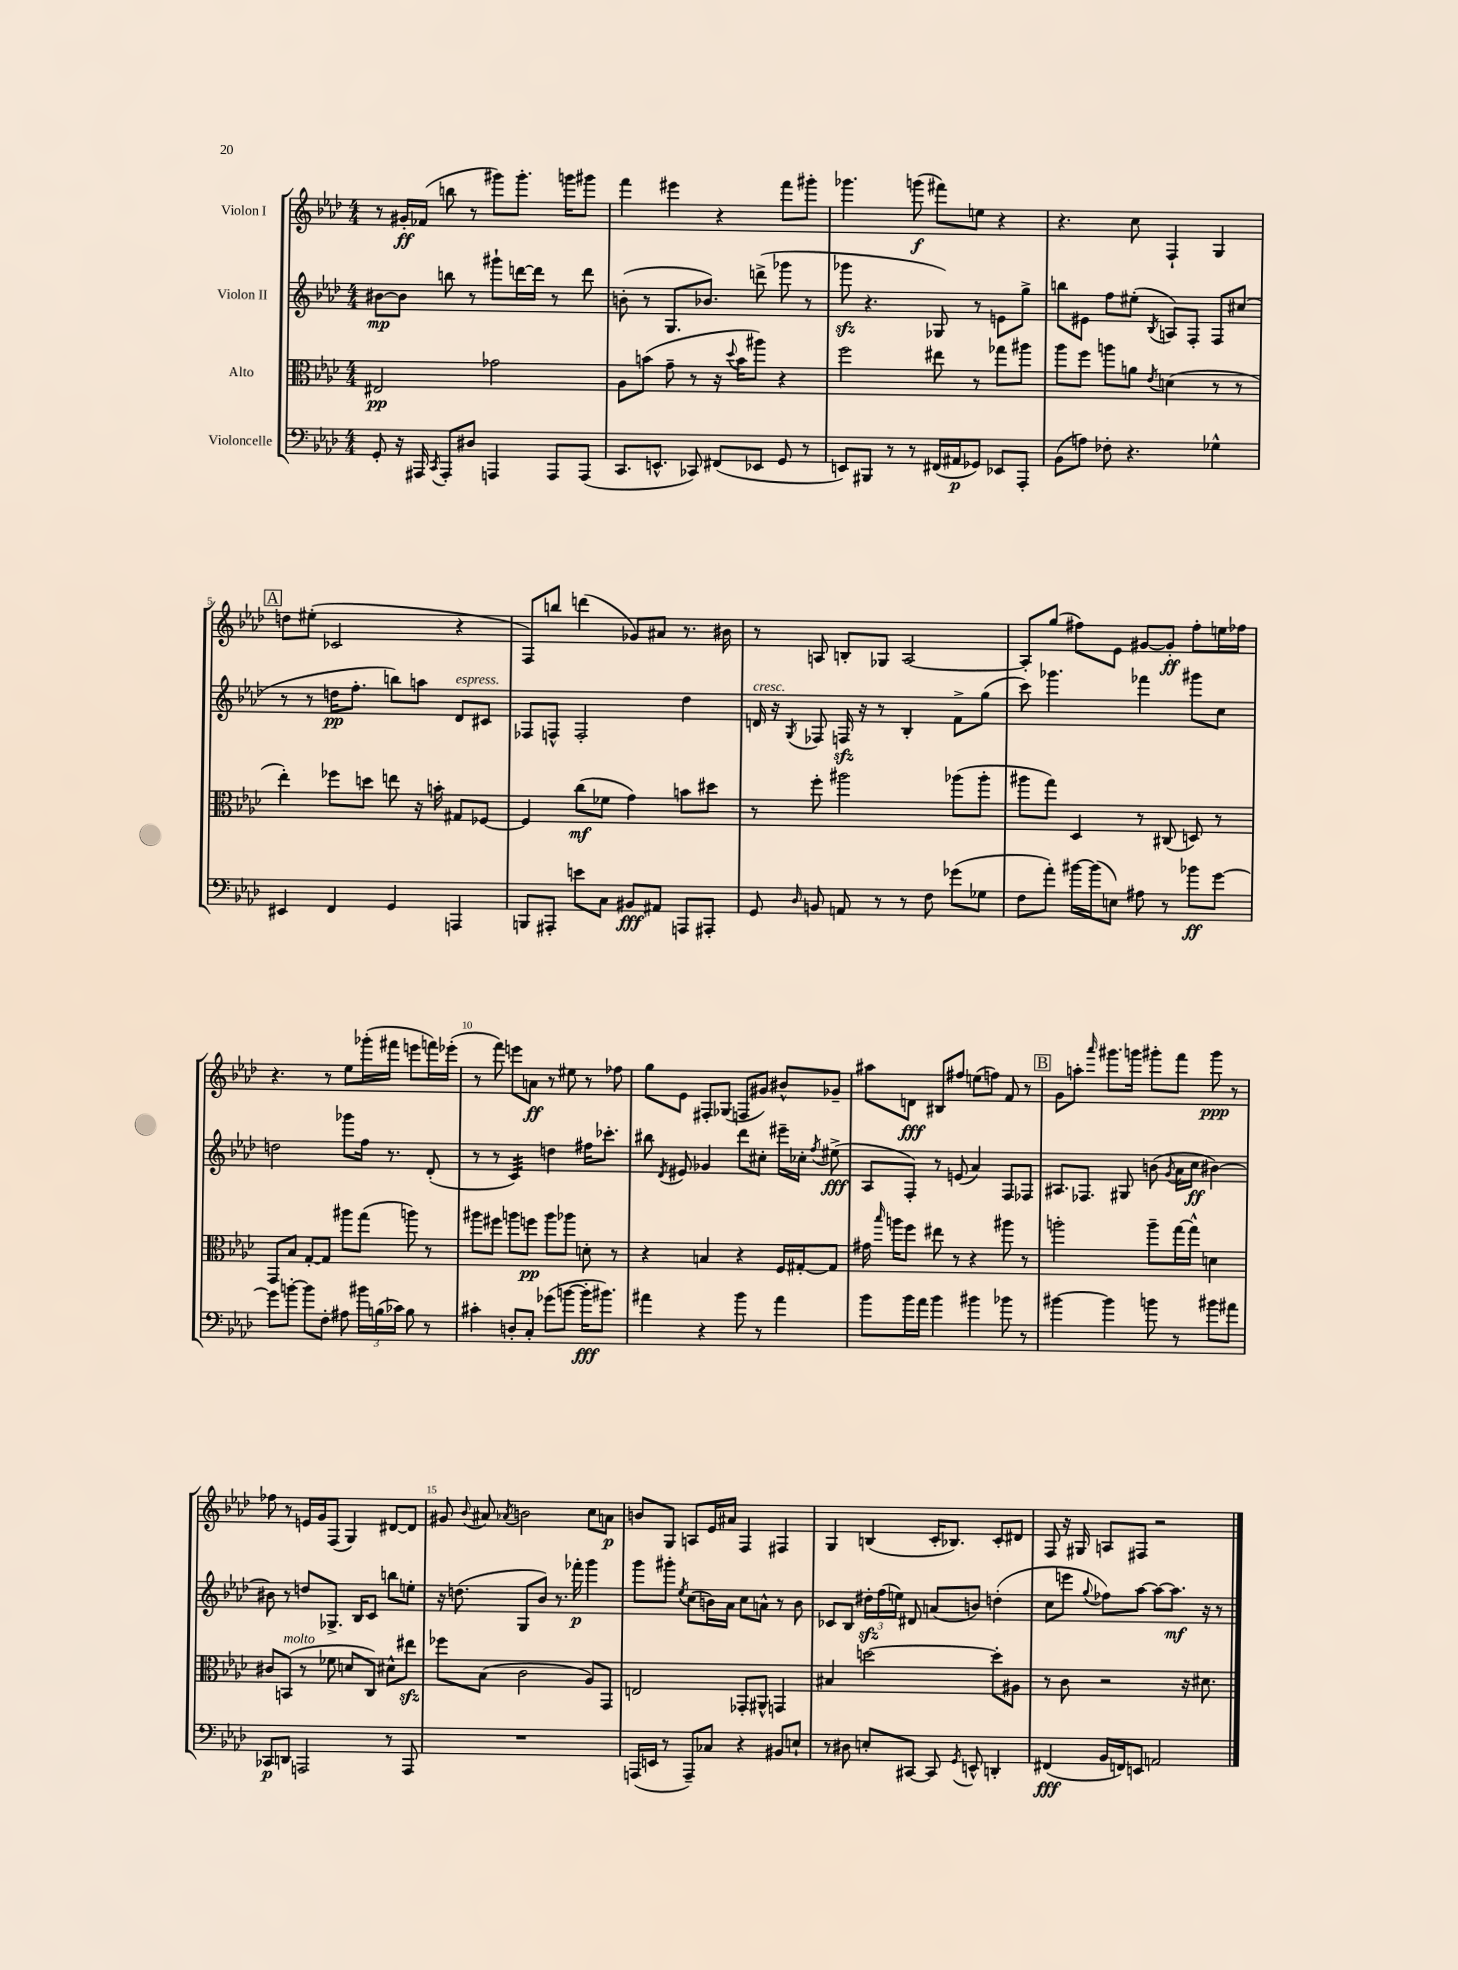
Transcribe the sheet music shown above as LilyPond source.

<<
\new StaffGroup <<
\new Staff = "s0" \with { instrumentName = "Violon I" } {
    \clef treble \key aes \major \numericTimeSignature \time 4/4
    \autoBeamOff r8 gis'16[-.\ff fes'16]( b''8 r8 gis'''8[) gis'''8.]-. g'''16[ gis'''8] |
    f'''4 eis'''4 r4 f'''8[ gis'''8]-. |
    ges'''4. g'''8\f( fis'''8[) e''8] r4 |
    r4. c''8 f4-! g4 |
    \mark \markup { \box "A" } d''8[ eis''8]-.( ces'2 r4 |
    f8[) b''8] d'''4( ges'8[) ais'8] r8. bis'16 |
    r8 a8 b8[-. ges8] a2~ |
    a8[-. g''8]( fis''8[) ees'8] gis'8[~ gis'8]-.\ff fis''8[-. e''16 fes''16] |
    r4. r8 ees''8[ ges'''16-.( fis'''16] e'''8[ f'''16) ees'''16]-.( |
    r8 f'''8) e'''8[ a'8]\ff r8 eis''8 r8 fes''8 |
    g''8[ ees'8] fis8[-. ges8]( f8[ gis'8]) bis'8[-^ ges'8]-- |
    ais''8[ d'8]\fff bis8[ fis''8] e''8[( f''8]) f'8 r8 |
    \mark \markup { \box "B" } g'8[ a''8]-. \grace { aes'''16 } gis'''8.[ g'''16] gis'''8[-. f'''8] gis'''8\ppp r8 |
    fes''8 r8 e'16[ g'16 f8]( g4) dis'8[~ dis'8] |
    gis'8 \appoggiatura { bes'8 } ais'8 \acciaccatura { aes'8 } b'2 c''8[ a'8]\p |
    b'8[ g8] a8[ ees'16 ais'16] f4 fis4 |
    g4 b4( c'16[-. bes8.]) c'8[-. dis'8] |
    f8 r16 gis16 a8[ fis8] r2 \bar "|." |
}
\new Staff = "s1" \with { instrumentName = "Violon II" } {
    \clef treble \key aes \major \numericTimeSignature \time 4/4
    \autoBeamOff bis'8[~\mp bis'8] b''8 r8 gis'''8[-! d'''16~ d'''16] r8 d'''8 |
    b'8-.( r8 g8.[ bes'8.]) d'''8->( ges'''8 r8 |
    ges'''8\sfz r4. ges8) r8 e'8[ g''8]-> |
    b''8[ eis'8] f''8[ eis''8]-.( \acciaccatura { bes8 } a8[) f8]-. f8[ cis''8]( |
    \mark \markup { \box "A" } r8 r8 d''16[\pp f''8.]-. b''8[) a''8] des'8[^\markup { \italic "espress." } cis'8] |
    fes8[ f8]-^ f2-. des''4 |
    d'16^\markup { \italic "cresc." } r16 \acciaccatura { g8 } fes8 f16\sfz r16 r8 bes4-. f'8[-> g''8]( |
    c'''8) ges'''4. fes'''4 gis'''8[ c''8] |
    d''2 ges'''8[ f''16] r8. des'8-.( |
    r8 r8 c'4:32) d''4 fis''16[ ces'''8.]-. |
    bis''8 \acciaccatura { des'8 } eis'8 ges'4 des'''8[ cis''8]-. eis'''16[-- ces''16]-. \acciaccatura { f''8 } eis''8->\fff( |
    aes8[ f8]-.) r8 e'8( aes'4) f8[ fes8] |
    \mark \markup { \box "B" } ais8.[ fes8.] gis8 b'8( \acciaccatura { g'8 } aes'16[ c''16]\ff bis'4~) |
    bis'8 r8 d''8[ ges8.]-> bes16[ c'8] b''8[ e''8]-. |
    r16 d''8.( g8[ bes'8]) r8. fes'''16-.\p g'''4 |
    g'''8[ gis'''8]-. \acciaccatura { ees''8 } c''8[( b'16) aes'16] c''8[ a'8]-^ r8 b'8 |
    ces'8[ bes8] \tuplet 3/2 { dis''16[-.\sfz f''16( e''16]) } dis'8 a'8[( b'8]) d''4-.( |
    c''8[ e'''8] \appoggiatura { g''8 } fes''8[) aes''8]~ aes''8[~ aes''8.]\mf r16 r8 \bar "|." |
}
\new Staff = "s2" \with { instrumentName = "Alto" } {
    \clef alto \key aes \major \numericTimeSignature \time 4/4
    \autoBeamOff eis2\pp ges'2 |
    aes8[ b'8]( g'8-- r8 r16 \appoggiatura { des''8 } b'16[ ais''8]) r4 |
    f''2 eis''8 r8 ges''8[ ais''8] |
    aes''8[ f''8] a''8[ a'8] \acciaccatura { ees'8 } d'4( r8 r8 |
    \mark \markup { \box "A" } ees''4-.) fes''8[ d''8] e''8 r16 b'16-. gis8[ fes8]~ |
    fes4 c''8[\mf( fes'8] g'4) b'8[ dis''8] |
    r8 f''8-. ais''2 aes''8[( aes''8]-. |
    ais''8[ g''8]) des4 r8 cis8( d8) r8 |
    g,8[ bes8] g8[~-. g8] ais''8[ g''8]( a''8) r8 |
    ais''8[ fis''8] a''8[ f''8]\pp a''8[ aes''8] d'8-. r8 |
    r4 b4 r4 f16[ gis16~-. gis8] |
    gis'16 \grace { bes''16 } a''16[ f''8] eis''8 r8 r4 ais''8 r8 |
    \mark \markup { \box "B" } a''2-. a''8[-- g''16~ g''16]-^ d'4 |
    cis'8[ b,8]^\markup { \italic "molto" }( r8 fes'8 d'8[ c8]) dis'8[-^ eis''8]\sfz |
    fes''8[ bes8]( c'2 aes8[) g,8] |
    e2 ges,8[-. ais,8]-^ g,4 |
    bis4 d''2~ d''8[-. ais8] |
    r8 c'8 r2 r16 dis'8. \bar "|." |
}
\new Staff = "s3" \with { instrumentName = "Violoncelle" } {
    \clef bass \key aes \major \numericTimeSignature \time 4/4
    \autoBeamOff g,8-. r16 ais,,16 \acciaccatura { c,8 } ais,,8[-. dis8] a,,4 a,,8[ a,,8]( |
    c,8.[ e,8.]-^ ces,8) fis,8[( ees,8] g,8 r8 |
    e,8[) bis,,8] r8 r8 fis,16[( ais,16\p ges,8]) ees,8[ aes,,8]-. |
    bes,8[( a8]) fes8-. r4. ges4-^ |
    \mark \markup { \box "A" } eis,4 f,4 g,4 a,,4 |
    b,,8[ ais,,8]-. e'8[ c8] bis,8[\fff ais,8] a,,8[ ais,,8]-. |
    g,8 \grace { des16 } b,8 a,8 r8 r8 f8 ges'8[( ges8] |
    f8[ aes'8]-.) bis'16[~ bis'16( e8]) ais8 r8 bes'8[\ff g'8]~ |
    g'8[ b'8]~-. b'8[ f8]-. ais8 \tuplet 3/2 { bis'16[ b16( ces'16]) } b8 r8 |
    cis'4-. d8[-. c8]-. ges'8[( b'8]~ b'16[-.\fff bis'8.]) |
    ais'4 r4 bes'8 r8 ais'4 |
    bes'8[ bes'16 aes'16] bes'4 bis'4 bes'8 r8 |
    \mark \markup { \box "B" } bis'4~ bis'4 b'8 r8 bis'8[ ais'8] |
    ces,8[\p d,8] a,,2 r8 a,,8 |
    R1 |
    a,,16[( e,16] r8 a,,8[--) ces8] r4 bis,8[ e8]-! |
    r8 dis8 e8[-. cis,8]~ cis,8 \acciaccatura { g,8 } e,8-^ d,4-. |
    fis,4\fff( bes,16[ f,16) e,8] a,2 \bar "|." |
}
>>
>>
\layout { \context { \Score \override BarNumber.break-visibility = ##(#f #t #t) barNumberVisibility = #(every-nth-bar-number-visible 5) } }
